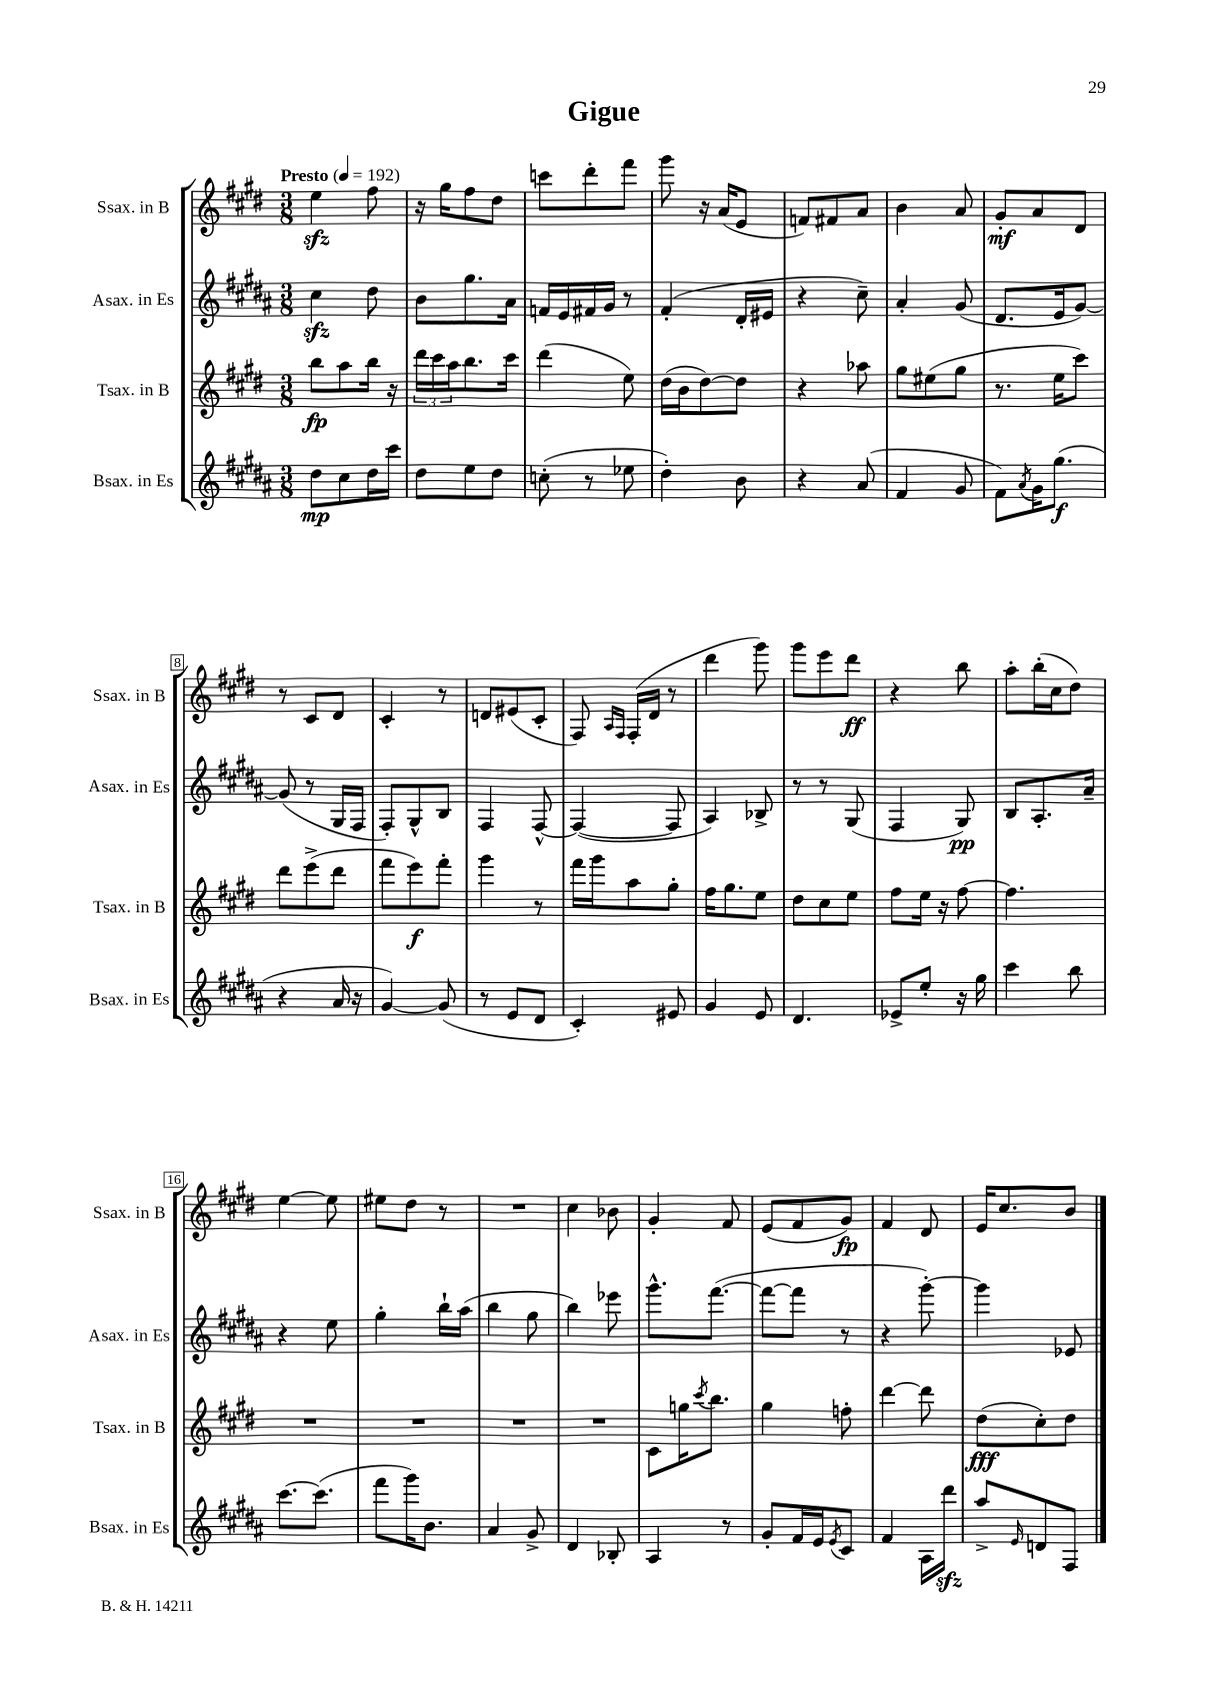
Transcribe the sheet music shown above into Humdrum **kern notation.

**kern	**dynam	**kern	**dynam	**kern	**dynam	**kern	**dynam
*part4	*part4	*part3	*part3	*part2	*part2	*part1	*part1
*staff4	*staff4	*staff3	*staff3	*staff2	*staff2	*staff1	*staff1
*I"Bsax. in Es	*	*I"Tsax. in B	*	*I"Asax. in Es	*	*I"Ssax. in B	*
*I'Bsax. in Es	*	*I'Tsax. in B	*	*I'Asax. in Es	*	*I'Ssax. in B	*
*clefG2	*	*clefG2	*	*clefG2	*	*clefG2	*
*k[f#c#g#d#a#]	*	*k[f#c#g#d#]	*	*k[f#c#g#d#a#]	*	*k[f#c#g#d#]	*
*M3/8	*	*M3/8	*	*M3/8	*	*M3/8	*
*MM192	*	*MM192	*	*MM192	*	*MM192	*
=1	=1	=1	=1	=1	=1	=1	=1
!	!	!	!	!	!	!LO:TX:a:B:t=Presto	!
8dd#\L	mp	8bb\L	fp	4cc#zz\	.	4eezz\	.
8cc#\	.	8aa\	.	.	.	.	.
16dd#\L	.	16bb\Jk	.	8dd#\	.	8ff#\	.
16ccc#\JJ	.	16r	.	.	.	.	.
=2	=2	=2	=2	=2	=2	=2	=2
8dd#\L	.	24ddd#\LL	.	8b\L	.	16r	.
.	.	24ccc#\	.	.	.	.	.
.	.	.	.	.	.	16gg#\KL	.
.	.	24aa\J	.	.	.	.	.
8ee\	.	8.bb\	.	8.gg#\	.	8ff#\	.
8dd#\J	.	.	.	.	.	8dd#\J	.
.	.	16ccc#\Jk	.	16a#\Jk	.	.	.
=3	=3	=3	=3	=3	=3	=3	=3
(8ccn'\	.	(4ddd#\	.	16fn/LL	.	8cccn\L	.
.	.	.	.	16e/	.	.	.
8r	.	.	.	16f#X/	.	8ddd#'\	.
.	.	.	.	16g#/JJ	.	.	.
8ee-X\	.	8ee\)	.	8r	.	8fff#\J	.
=4	=4	=4	=4	=4	=4	=4	=4
4dd#'\)	.	(16dd#\LL	.	(4f#'/	.	8ggg#\	.
.	.	16b\J	.	.	.	.	.
.	.	[8dd#\)	.	.	.	16r	.
.	.	.	.	.	.	(16a/KL	.
8b\	.	8dd#\J]	.	16d#'/LL	.	8e/J	.
.	.	.	.	16e#X/JJ	.	.	.
=5	=5	=5	=5	=5	=5	=5	=5
4r	.	4r	.	4r	.	8fn/L)	.
.	.	.	.	.	.	8f#X/	.
(8a#/	.	8aa-X\	.	8cc#~\)	.	8a/J	.
=6	=6	=6	=6	=6	=6	=6	=6
4f#/	.	8gg#\L	.	4a#'/	.	4b\	.
.	.	(8ee#X\	.	.	.	.	.
8g#/	.	8gg#\J	.	(8g#/	.	8a/	.
=7	=7	=7	=7	=7	=7	=7	=7
8f#\L)	.	8.r	.	8.d#/L	.	8g#'/L	mf
8qa#/	.	.	.	.	.	.	.
16g#\K	.	.	.	.	.	8a/	.
(8.gg#\J	f	16ee\KL	.	16e/k	.	.	.
.	.	8ccc#\J)	.	[8g#/J)	.	8d#/J	.
!!LO:LB:g=z
=8	=8	=8	=8	=8	=8	=8	=8
4r	.	8ddd#\L	.	(8g#/]	.	8r	.
.	.	(8eee^\	.	8r	.	8c#/L	.
16a#/	.	8ddd#\J	.	16G#/LL	.	8d#/J	.
16r	.	.	.	16F#/JJ	.	.	.
=9	=9	=9	=9	=9	=9	=9	=9
[4g#/)	.	8fff#\L	.	8F#'/L)	.	4c#'/	.
.	.	8eee\)	f	8G#^^/	.	.	.
(8g#/]	.	8fff#'\J	.	8B/J	.	8r	.
=10	=10	=10	=10	=10	=10	=10	=10
8r	.	4ggg#\	.	4F#/	.	8dn/L	.
8e/L	.	.	.	.	.	(8e#X/	.
8d#/J	.	8r	.	[8F#^^/	.	8c#'/J	.
=11	=11	=11	=11	=11	=11	=11	=11
4c#'/)	.	16fff#\LL	.	(4F#/_	.	8F#/)	.
.	.	16ggg#\J	.	.	.	.	.
.	.	.	.	.	.	16qqA/LL	.
.	.	.	.	.	.	16qqF#/JJ	.
.	.	8aa\	.	.	.	(16F#'/LL	.
.	.	.	.	.	.	16d#/JJ	.
8e#X/	.	8gg#'\J	.	8F#/]	.	8r	.
=12	=12	=12	=12	=12	=12	=12	=12
4g#/	.	16ff#\KL	.	4A#/)	.	4ddd#\	.
.	.	8.gg#\	.	.	.	.	.
8e/	.	8ee\J	.	8B-X^/	.	8ggg#\)	.
=13	=13	=13	=13	=13	=13	=13	=13
4.d#/	.	8dd#\L	.	8r	.	8ggg#\L	.
.	.	8cc#\	.	8r	.	8eee\	.
.	.	8ee\J	.	(8G#/	.	8ddd#\J	ff
=14	=14	=14	=14	=14	=14	=14	=14
8e-X^/L	.	8ff#\L	.	4F#/	.	4r	.
8ee'/J	.	16ee\Jk	.	.	.	.	.
.	.	16r	.	.	.	.	.
16r	.	[8ff#\	.	8G#/)	pp	8bb\	.
16gg#\	.	.	.	.	.	.	.
=15	=15	=15	=15	=15	=15	=15	=15
4ccc#\	.	4.ff#\]	.	8B/L	.	8aa'\L	.
.	.	.	.	8.A#'/	.	(16bb'\L	.
.	.	.	.	.	.	16cc#\J	.
8bb\	.	.	.	.	.	8dd#\J)	.
.	.	.	.	16a#~/Jk	.	.	.
!!LO:LB:g=z
=16	=16	=16	=16	=16	=16	=16	=16
[8.ccc#\L	.	4.r	.	4r	.	[4ee\	.
(8.ccc#\J]	.	.	.	.	.	.	.
.	.	.	.	8ee\	.	8ee\]	.
=17	=17	=17	=17	=17	=17	=17	=17
8fff#\L	.	4.r	.	4gg#'\	.	8ee#X\L	.
16ggg#\K)	.	.	.	.	.	8dd#\J	.
8.b\J	.	.	.	.	.	.	.
.	.	.	.	16bb`\LL	.	8r	.
.	.	.	.	(16aa#\JJ	.	.	.
=18	=18	=18	=18	=18	=18	=18	=18
4a#/	.	4.r	.	4bb\	.	4.r	.
8g#^/	.	.	.	8gg#\	.	.	.
=19	=19	=19	=19	=19	=19	=19	=19
4d#/	.	4.r	.	4bb\)	.	4cc#\	.
8B-X'/	.	.	.	8eee-X\	.	8b-X\	.
=20	=20	=20	=20	=20	=20	=20	=20
4A#/	.	8c#\L	.	8.ggg#^^\L	.	4g#'/	.
.	.	16ggn\K	.	.	.	.	.
.	.	8qccc#/	.	.	.	.	.
.	.	8.bb\J	.	([8.fff#\J	.	.	.
8r	.	.	.	.	.	8f#/	.
=21	=21	=21	=21	=21	=21	=21	=21
8g#'/L	.	4gg#\	.	8fff#\L_	.	(8e/L	.
16f#/L	.	.	.	8fff#\J]	.	8f#/	.
16e/J	.	.	.	.	.	.	.
8qe/	.	.	.	.	.	.	.
8c#/J	.	8ffn'\	.	8r	.	8g#/J)	fp
=22	=22	=22	=22	=22	=22	=22	=22
4f#/	.	[4ddd#\	.	4r	.	4f#/	.
16A#\LL	.	8ddd#\]	.	[8ggg#'\)	.	8d#/	.
16ddd#zz\JJ	.	.	.	.	.	.	.
=23	=23	=23	=23	=23	=23	=23	=23
8aa#^/L	.	(8dd#\L	fff	4ggg#\]	.	16e/KL	.
.	.	.	.	.	.	8.cc#/	.
16qqe/	.	.	.	.	.	.	.
8dn/	.	8cc#'\)	.	.	.	.	.
8F#/J	.	8dd#\J	.	8e-X/	.	8b/J	.
==	==	==	==	==	==	==	==
*-	*-	*-	*-	*-	*-	*-	*-
